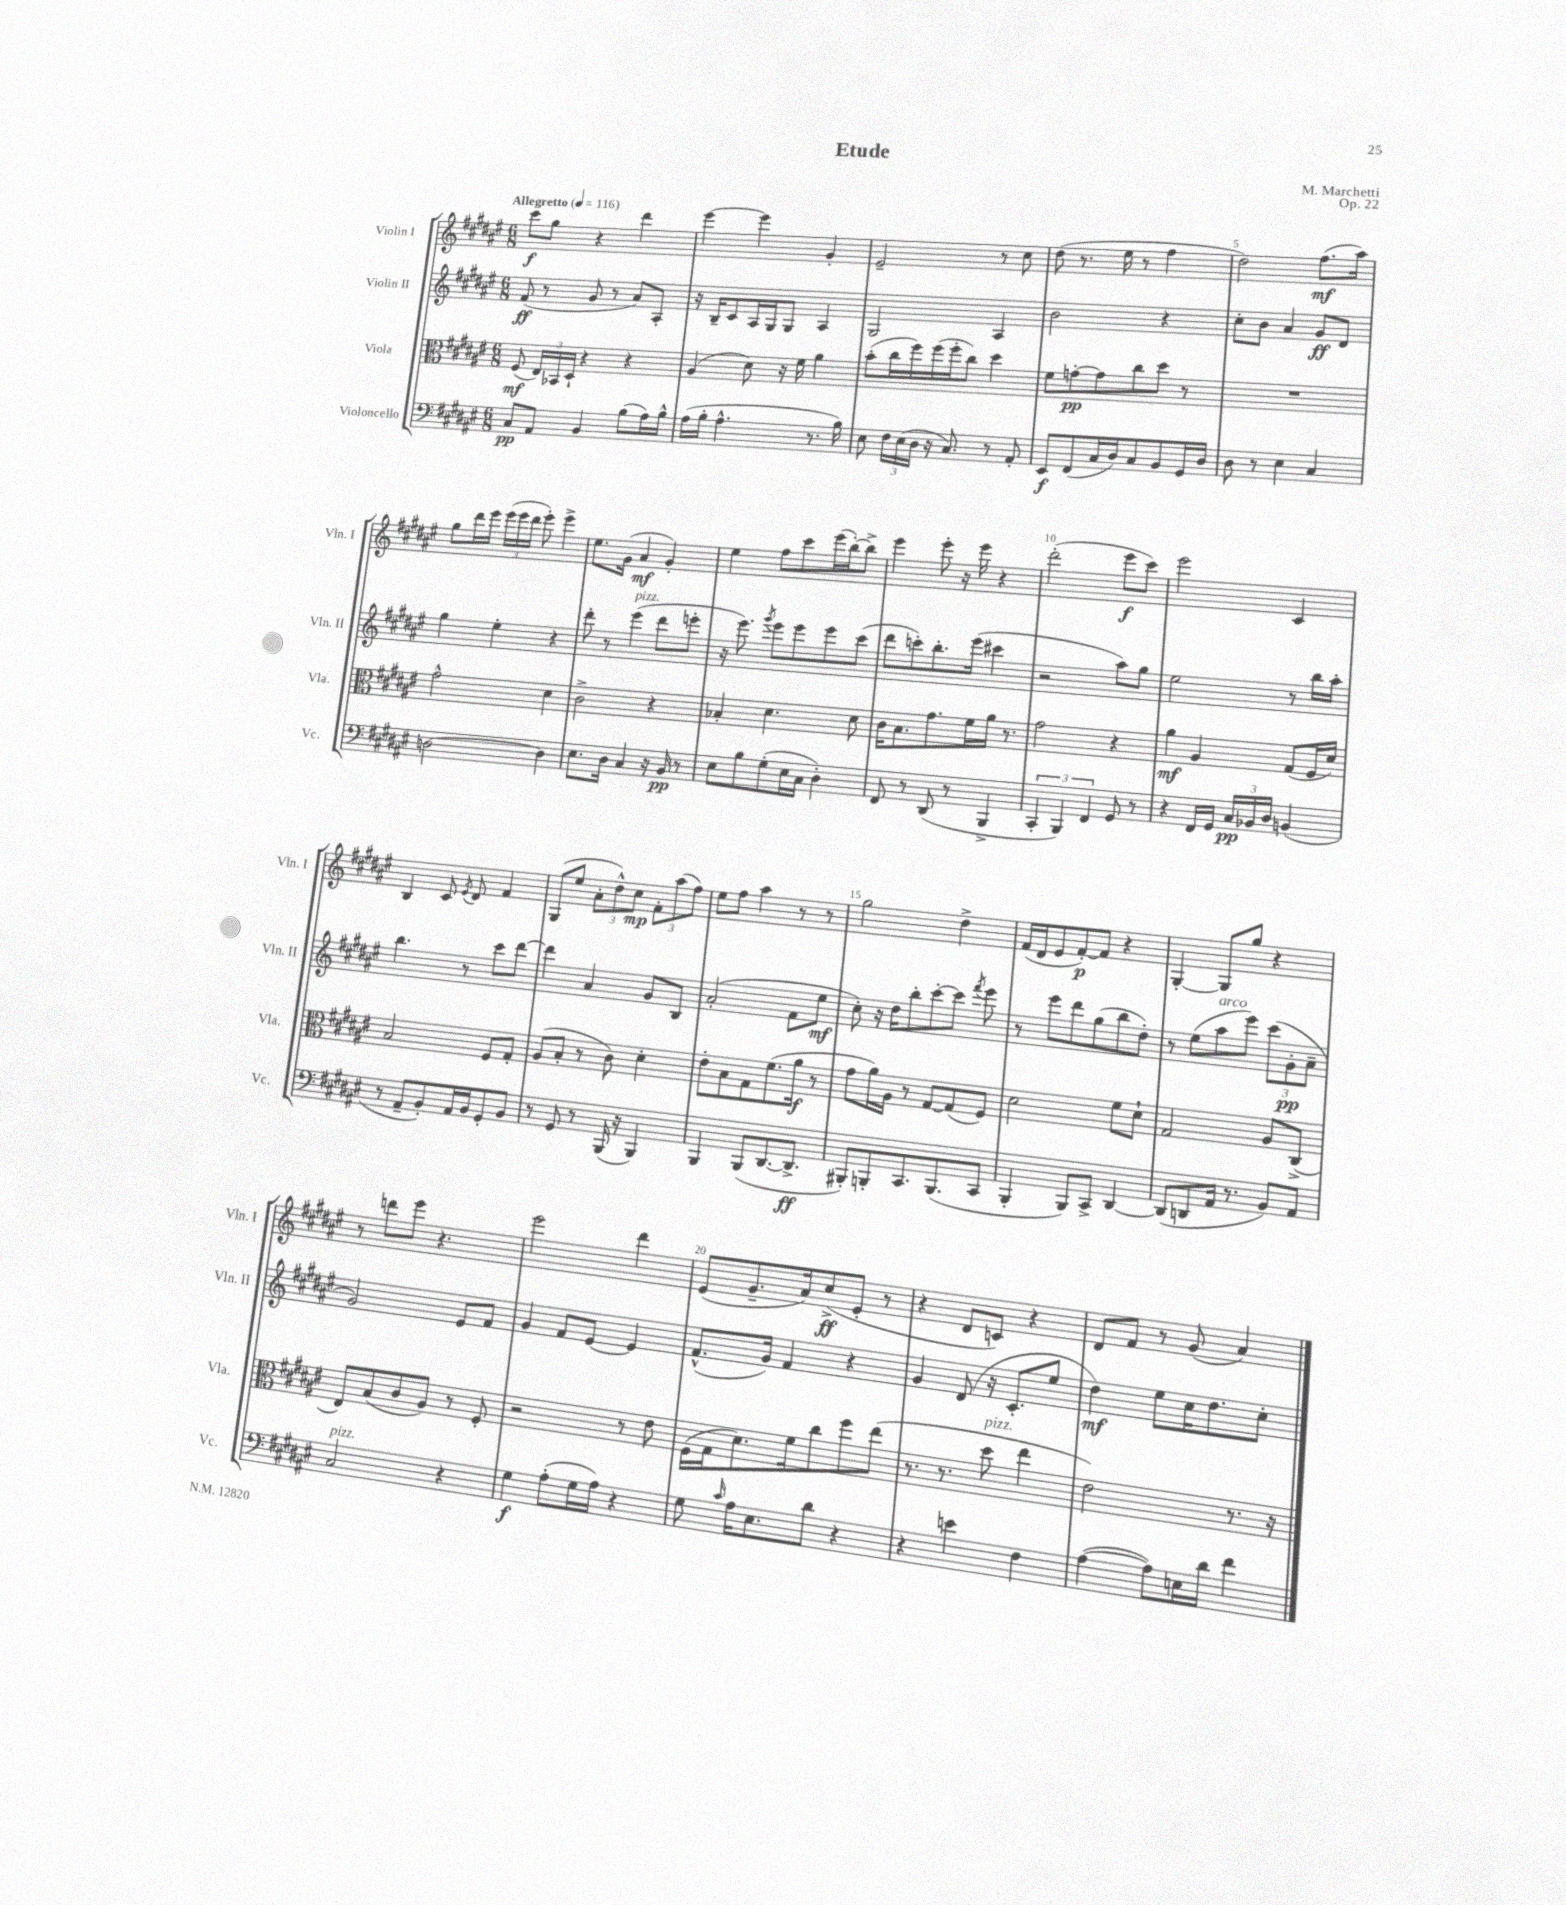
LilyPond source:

\header { title = "Etude" composer = "M. Marchetti" opus = "Op. 22" }
<<
\new StaffGroup <<
\new Staff = "s0" \with { instrumentName = "Violin I" shortInstrumentName = "Vln. I" } {
    \clef treble \key fis \major \numericTimeSignature \time 6/8 \tempo "Allegretto" 4 = 116
    \autoBeamOff cis'''8[\f gis''8] r4 dis'''4 |
    eis'''4~ eis'''4 gis'4-. |
    eis'2-- r8 cis''8 |
    dis''8( r8. eis''16 r8 fis''4 |
    dis''2) fis''8.[\mf( ais''16]) |
    gis''8[ dis'''16 eis'''16] \tuplet 3/2 { eis'''16[( eis'''16 dis'''16] } eis'''8-.) eis'''4-> |
    eis''8.[ gis'16]( ais'4\mf gis'4-.) |
    eis''4 fis''8[ cis'''8 eis'''16( b''16~-.) b''8]-> |
    eis'''4 eis'''8-. r16 eis'''16 r4 |
    dis'''2-.( eis'''8[\f cis'''8]) |
    eis'''2 cis'4 |
    b4 cis'8 \acciaccatura { eis'8 } dis'8 fis'4 |
    gis8[( eis''8] \tuplet 3/2 { ais'8[-. dis''8-^) cis''8]\mp } \tuplet 3/2 { fis'8[-. ais''8( fis''8]) } |
    eis''8[ fis''8] ais''4 r8 r8 |
    gis''2 dis''4-> |
    fis'16[( dis'16 eis'8 fis'8~-.\p) fis'8] r4 |
    gis4~-. gis8[ gis''8] r4 |
    r8 d'''8[ eis'''8] r4. |
    eis'''2 dis'''4 |
    eis'8[( gis'8.-- ais'16) cis''8->\ff( eis'8]-. r8 |
    r4 dis'8[ c'8]) r4 |
    dis'8[ fis'8] r8 gis'8( ais'4) \bar "|." |
}
\new Staff = "s1" \with { instrumentName = "Violin II" shortInstrumentName = "Vln. II" } {
    \clef treble \key fis \major \numericTimeSignature \time 6/8
    \autoBeamOff fis'8\ff( r8 gis'8 r8 ais'8[) ais8]-. |
    r16 b16[-- cis'8 ais16 gis16 gis8] ais4 |
    gis2 ais4 |
    b'2 r4 |
    cis''8[-. b'8] ais'4 gis'8[\ff dis'8] |
    gis''4 eis''4-. r4 |
    dis'''8-. r8 eis'''4^\markup { \italic "pizz." }( dis'''8[ e'''8]-. |
    r16 eis'''8.) \acciaccatura { gis'''8 } eis'''8[ eis'''8 eis'''8 cis'''8]( |
    dis'''8[ c'''8-.) b''8.-. eis'''16]( cis'''4 |
    r2 ais''8[) gis''8] |
    eis''2 r8 b''16[ ais''16]-. |
    b''4. r8 cis'''8[ dis'''8]~ |
    dis'''4 ais'4 gis'8[ b8] |
    ais'2-.( fis'8[ eis''8]\mf |
    cis''8-.) r16 dis''16[ b''8-. cis'''8~-. cis'''8] \acciaccatura { fis'''8 } eis'''8 |
    r8 eis'''8[ dis'''8 gis''8( b''8 dis''8]-.) |
    r8 eis''8[( ais''8^\markup { \italic "arco" } eis'''8]) \tuplet 3/2 { cis'''8[( gis'8-.\pp ais'8]-- } |
    gis'2) eis'8[ fis'8] |
    gis'4 fis'8[ eis'8]~ eis'4 |
    fis'8.[-^( gis'16]) fis'4 r4 |
    gis'4 dis'8( r16 cis'8.[-. eis''8] |
    dis''4\mf) eis''8[ cis''16 dis''8. cis''8]-. \bar "|." |
}
\new Staff = "s2" \with { instrumentName = "Viola" shortInstrumentName = "Vla." } {
    \clef alto \key fis \major \numericTimeSignature \time 6/8
    \autoBeamOff fis8\mf( \tuplet 3/2 { eis16[) bes,16 dis16]-! } r4 r4 |
    ais4( dis'8) r16 fis'16 ais'4 |
    b'8[-.( cis''16 fis''16) fis''16( fis''16-. cis''8]) dis''4 |
    fis'8[ g'8~-.\pp g'8 cis''8 dis''8] r8 |
    R2. |
    gis'2-^ dis'4 |
    cis'2-> r4 |
    bes4-. dis'4. dis'8 |
    cis'16[ b8. gis'8. fis'16 ais'16] r8. |
    gis'2 r4 |
    ais'4\mf ais4 gis8[( fis16 dis'16]) |
    b2 fis8[ gis8]-. |
    ais8[( b8]-. r8 cis'8) dis'4-. |
    eis'8[-. b8 gis8 fis'8.( ais'16]\f r8 |
    gis'8[ ais'16) ais16] r8 gis8[~ gis8( fis8]) |
    dis'2 fis'8[ dis'8]-! |
    gis2 ais8[ cis8]->( |
    eis8[) b8( cis'8 ais8]) r8 fis8-. |
    r2 r8 eis'8 |
    fis16[( gis16 dis'8.) fis'16 cis''8 fis''8 eis''8]( |
    r8. r8. dis''8^\markup { \italic "pizz." } eis''4 |
    eis'2) r8. r16 \bar "|." |
}
\new Staff = "s3" \with { instrumentName = "Violoncello" shortInstrumentName = "Vc." } {
    \clef bass \key fis \major \numericTimeSignature \time 6/8
    \autoBeamOff cis8[\pp ais,8] b,4 b8[( ais16) b16]-^ |
    ais16[( b16]-. ais4.-^ r8. b16) |
    eis8 \tuplet 3/2 { fis16[ eis16( dis16] } r16 cis8.) r8 ais,8-. |
    eis,8[\f fis,8( cis16 dis16) cis8 b,8 gis,16 dis16] |
    dis8 r8 eis4 cis4 |
    d2~ d4 |
    eis8.[ dis16] cis4 r16 b,16\pp r8 |
    eis8[ b8 gis8-.( eis16 cis16] dis4-.) |
    fis,8 r8 dis,8( r8 b,,4-> |
    \tuplet 3/2 { cis,4-. b,,4) fis,4 } gis,8 r8 |
    r4 fis,16[ gis,16] \tuplet 3/2 { cis16[\pp bes,16 dis16] } b,4( |
    r8 ais,8[-- b,8-.) ais,16 b,16 gis,8-. b,8] |
    r8 gis,8 r8 b,,16( r16 b,,4) |
    b,,4 b,,8[( dis,8.~ dis,8.]->\ff |
    bis,,8[-.) b,,8-. cis,8. b,,8.( cis,8] |
    b,,4-. b,,8[) cis,8]-> dis,4~ |
    dis,8[( d,8 ais,16] r8. b,8[) ais,8] |
    cis2^\markup { \italic "pizz." } r4 |
    gis4\f ais8[-.( gis16 ais16]) r4 |
    gis8 \grace { cis'16 } ais16[ eis8. dis'8] r4 |
    r4 e'4 fis4 |
    ais4~( ais8[) e16 dis'16] fis'4 \bar "|." |
}
>>
>>
\layout { \context { \Score \override BarNumber.break-visibility = ##(#f #t #t) barNumberVisibility = #(every-nth-bar-number-visible 5) } }
